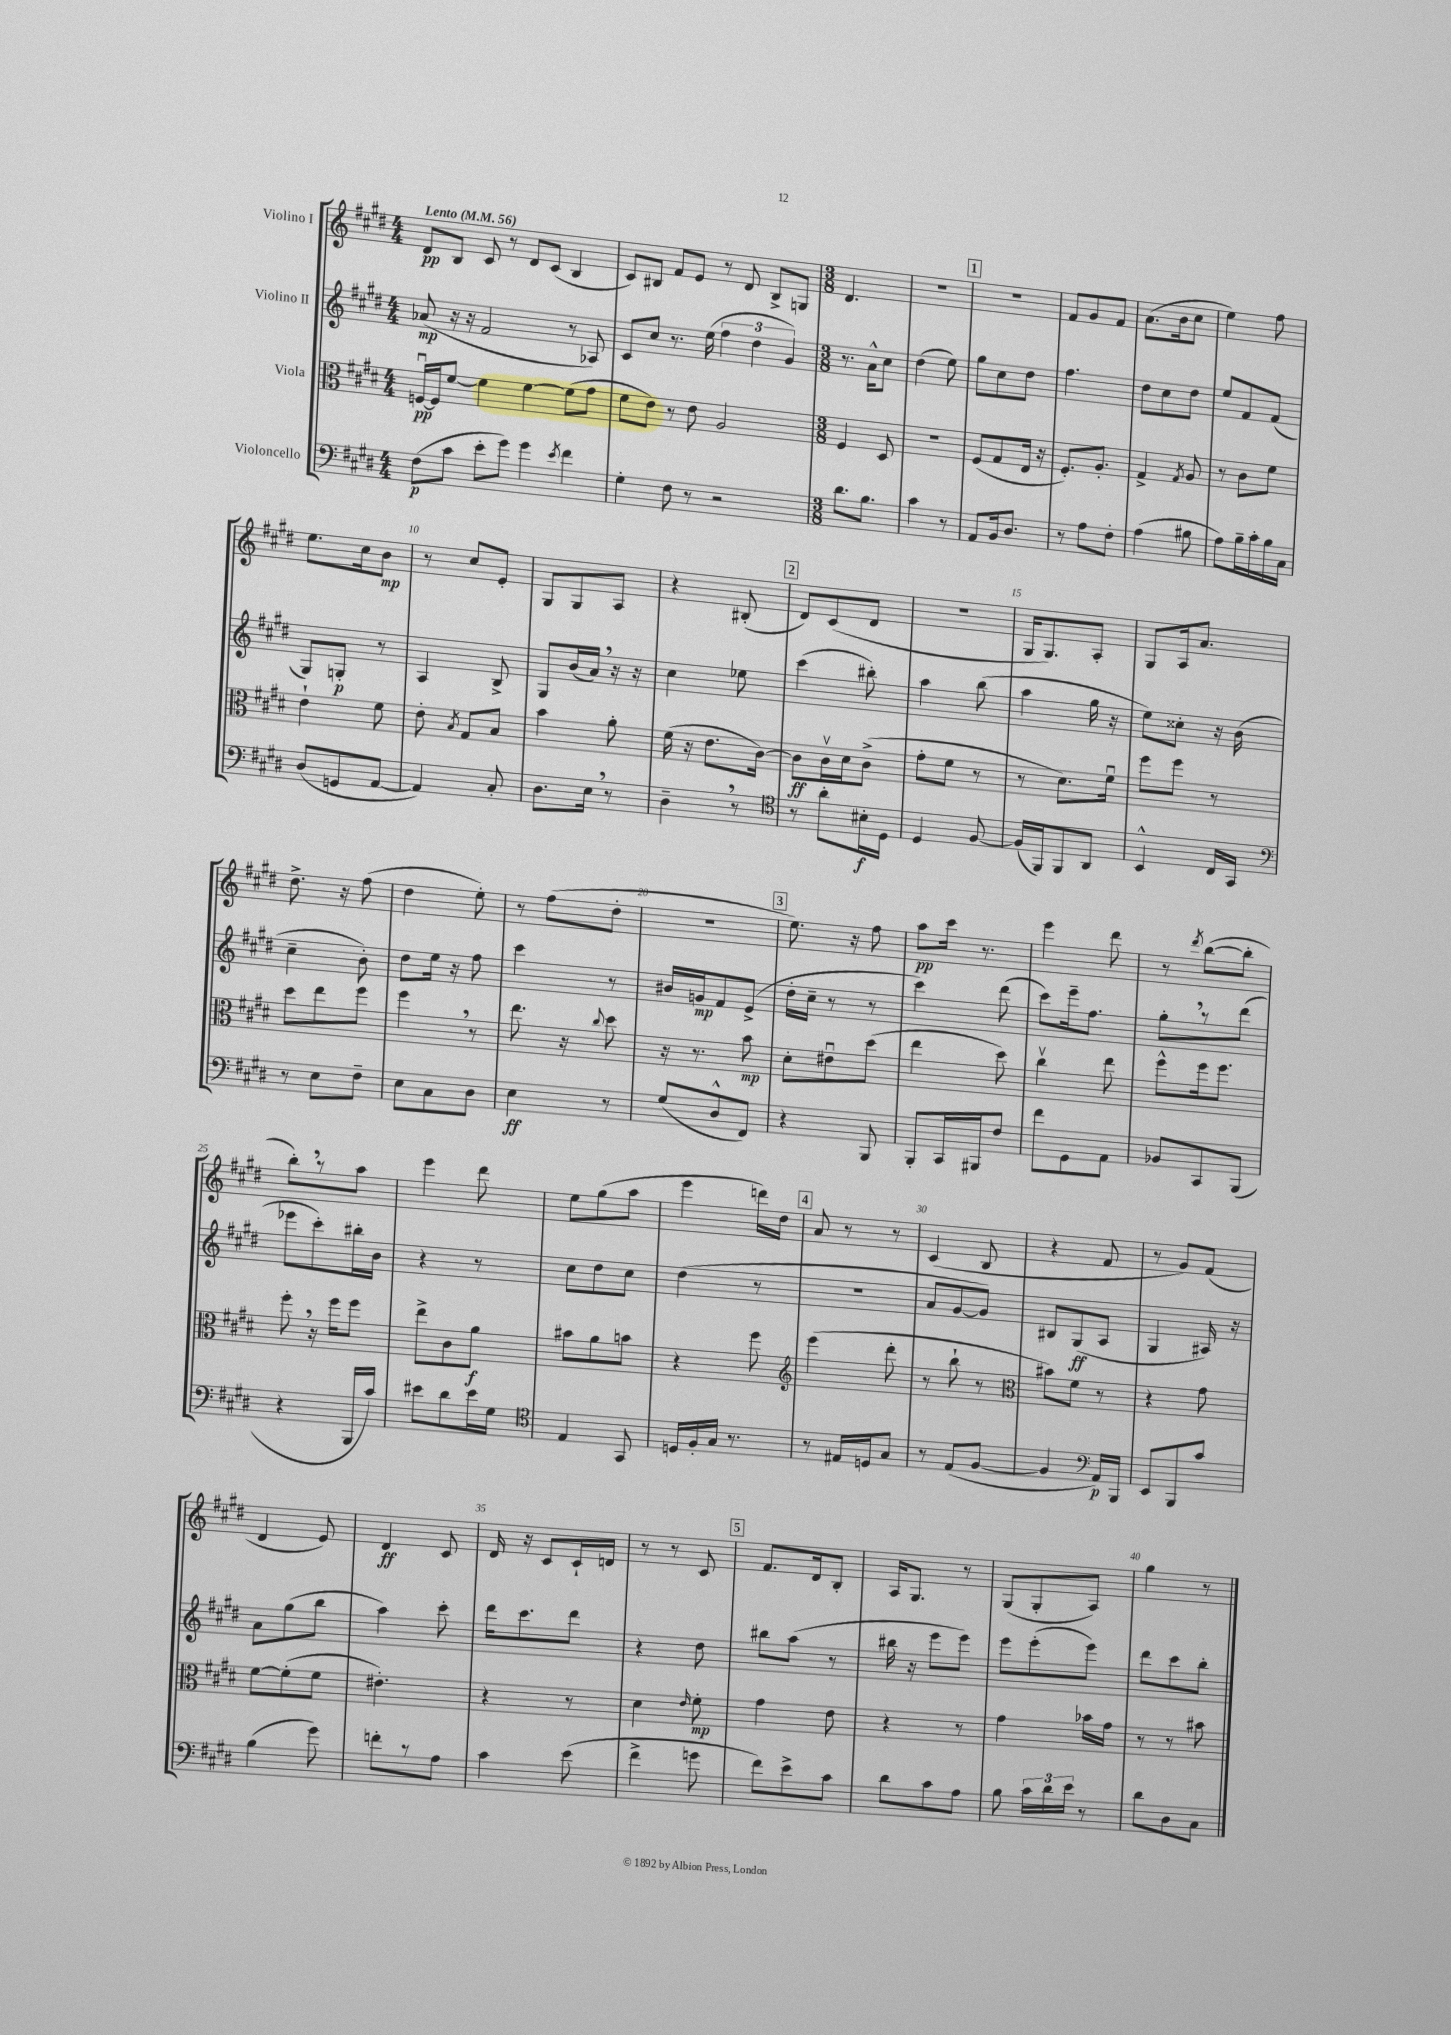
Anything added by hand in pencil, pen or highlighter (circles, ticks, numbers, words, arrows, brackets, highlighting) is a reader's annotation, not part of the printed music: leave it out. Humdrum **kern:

**kern	**kern	**kern	**kern
*staff4	*staff3	*staff2	*staff1
*clefF4	*clefC3	*clefG2	*clefG2
*k[f#c#g#d#]	*k[f#c#g#d#]	*k[f#c#g#d#]	*k[f#c#g#d#]
*M4/4	*M4/4	*M4/4	*M4/4
*MM56	*MM56	*MM56	*MM56
(8F#	[16Fu	(8a-	8d#
.	16F]	.	.
8c#	[8f#	16r	8B
.	.	16r	.
8e'	4f#]	2f#	8c#
8g#)	.	.	8r
4g#	[4f#	.	8d#
.	.	.	(8c#
8qe	.	.	.
4f#	(8f#]	8r	4B
.	8g#	8A-)	.
=	=	=	=
4G#'	8f#	8c#	8c#)
.	8e)	8cc#	8B#
8F#	8r	8.r	8f#
8r	8e	.	8e
.	.	(16ee	.
2r	2A	6ff#	8r
.	.	.	8d#
.	.	6dd#	.
.	.	.	8B#^
.	.	6g#)	.
.	.	.	8G
=	=	=	=
*M3/8	*M3/8	*M3/8	*M3/8
8.d#	4F#	8.r	4.d#
8.B	.	16a^^	.
.	8D#	8cc#	.
=	=	=	=
4c#	4.r	(4dd#	4.r
8r	.	8ee)	.
=	=	=	=
8AA	(8F#	8gg#	4.r
16BB	8G#	8cc#	.
8.D#	.	.	.
.	16E	8dd#	.
.	16r	.	.
=	=	=	=
8r	8.F#')	4.ff#	8f#
8A	.	.	8g#
.	8.A'	.	.
8F#'	.	.	8f#
=	=	=	=
(4A	4G#^	8dd#	(8.a
.	.	8cc#	.
.	.	.	16b
.	8qG#	.	.
8B#	8A	8dd#	8cc#
=	=	=	=
8A)	8r	8ee	4ee)
16B~	8c#	8f#	.
16c#'	.	.	.
16B	8f#	(8f#	8ff#
16C#	.	.	.
=	=	=	=
(8D#	4e`	8G#)	8.ee
8GG	.	8G'	.
.	.	.	16cc#
[8AA	8f#	8r	8b
=	=	=	=
4AA])	8e'	4A	8r
.	8qB	.	.
.	8G#	.	8cc#
8C#'	8B	8B^	8e'
=	=	=	=
8.D#	4b	8G#	8G#
.	.	(16b	8G#
16E	.	16a)	.
8r	8a'	16r	8A
.	.	16r	.
=	=	=	=
4D#~	(16f#	4cc#	4r
.	16r	.	.
.	8.e	.	.
8r	.	8ee-	(8B#'
.	[16c#)	.	.
=	=	=	=
*clefC4	*	*	*
8r	8c#]	(4ccc#	8d#)
8a'	16c#v	.	(8c#
.	16d#	.	.
16B#'	(8c#^	8bb#')	8d#
16D#	.	.	.
=	=	=	=
4D#	8g#'	4aa	4.r
.	8f#	.	.
[8F#	8r	(8bb	.
=	=	=	=
(16F#]	8r	4aa	16G#
16FF#)	.	.	8.G#)
8FF#	8.d#)	.	.
8AA	.	16gg#	8A'
.	16f#u	16r	.
=	=	=	=
4BB^^	8ff#	8ee)	8G#
.	8ff#	8cc##'	16A
.	.	.	8.a
16C#	8r	16r	.
16GG#	.	(16b	.
=	=	=	=
*clefF4	*	*	*
8r	8dd#	4cc#~	8.dd#^
8E	8ee	.	.
.	.	.	16r
8F#~	8ff#	8b')	(8ff#
=	=	=	=
8E	4ff#	8dd#	4dd#
8C#	.	16ee	.
.	.	16r	.
8D#	8r	8ff#	8ee')
=	=	=	=
4E	8.ee	4ccc#	8r
.	.	.	(8ff#
.	16r	.	.
.	8qqcc#	.	.
8r	8dd#	8r	8dd#'
=	=	=	=
(8G#	16r	16b#	4.r
.	8.r	16g	.
8D#^^	.	8f#	.
8FF#)	8b	(8e^	.
=	=	=	=
4r	8d#'	16dd#'	8.ee)
.	.	16cc#~	.
.	8e#u	8r	.
.	.	.	16r
8BBB	(8dd#	8r	8ff#
=	=	=	=
8BBB'	4ee	4ccc#)	8aa
16CC#	.	.	16ccc#
16BBB#	.	.	8.r
8F#	8dd#)	(8ddd#	.
=	=	=	=
8f#	4cc#v	8ccc#)	4eee
8GG#	.	16eee~	.
.	.	8.ff#	.
8AA	8ee	.	8ddd#
=	=	=	=
8BB-	8ff#^^	8gg#'	8r
.	.	.	8qddd#
8CC#	16ff#	8r	([8bb
.	8.ff#	.	.
(8BBB	.	(8ddd#	8bb']
=	=	=	=
4r	8ff#'	8eee-	8bb')
.	16r	8ccc#')	8r
.	16ff#	.	.
16BBB	8ff#	16bb#'	8aa
16c#)	.	16b	.
=	=	=	=
8e#	8ee^	4r	4eee
8d#	8c#	.	.
16e#	8a	8r	8ddd#
16G#	.	.	.
=	=	=	=
*clefC4	*	*	*
4E	8b#	8cc#	8ee
.	8a	8dd#	(8gg#
8GG#	8b	8cc#	8aa
=	=	=	=
16D	4r	(4dd#	4eee
16F#'	.	.	.
16G#	.	.	.
8.r	.	.	.
.	8ff#	8r	16ddd)
.	.	.	16dd#
=	=	=	=
*	*clefG2	*	*
8r	(4eee	4.r	8a
16E#	.	.	8r
16D	.	.	.
8G#	8ddd#'	.	8r
=	=	=	=
8r	8r	8a	(4c#
(8E	8bb`	[8g#	.
[8F#	8r	8g#])	8B
=	=	=	=
*	*clefC3	*	*
4F#]	8b#)	8B#	4r
.	8f#	(8G#	.
*clefF4	*	*	*
16AA)	8r	8A	8f#
16BBB	.	.	.
=	=	=	=
8EE	4r	4G#	8r
8BBB	.	.	8g#)
8c#	8g#	16A#)	(8f#
.	.	16r	.
=	=	=	=
(4B	[8f#	8a	4d#
.	(8f#']	(8gg#	.
8g#)	8f#	8bb	8e)
=	=	=	=
8f'	4.e#')	4aa)	4d#
8r	.	.	.
8A	.	8ccc#'	8c#
=	=	=	=
4c#	4r	16ddd#	16d#
.	.	8.ccc#	16r
.	.	.	8c#
(8e	8r	8ddd#	16c#`
.	.	.	16d
=	=	=	=
4f#^	4d#	4r	8r
.	.	.	8r
.	16qqe	.	.
8g	8f#'	8dd#	8c#
=	=	=	=
8f#)	4g#	8bb#	8.f#
8e^	.	(8aa	.
.	.	.	16d#
8c#	8e	8r	8B'
=	=	=	=
8d#	4r	16bb#	16A
.	.	16r	8.G#
8c#	.	8eee	.
8A	8r	8eee)	8r
=	=	=	=
8B	4g#	8eee	(8G#
24c#	.	(8eee'	8G#'
24d#	.	.	.
24e	.	.	.
8r	16b-	8eee)	8A)
.	16g#	.	.
=	=	=	=
8d#	8r	8ddd#	4gg#
8D#	8r	8ccc#	.
8C#	8b#	8bb'	8r
==	==	==	==
*-	*-	*-	*-
